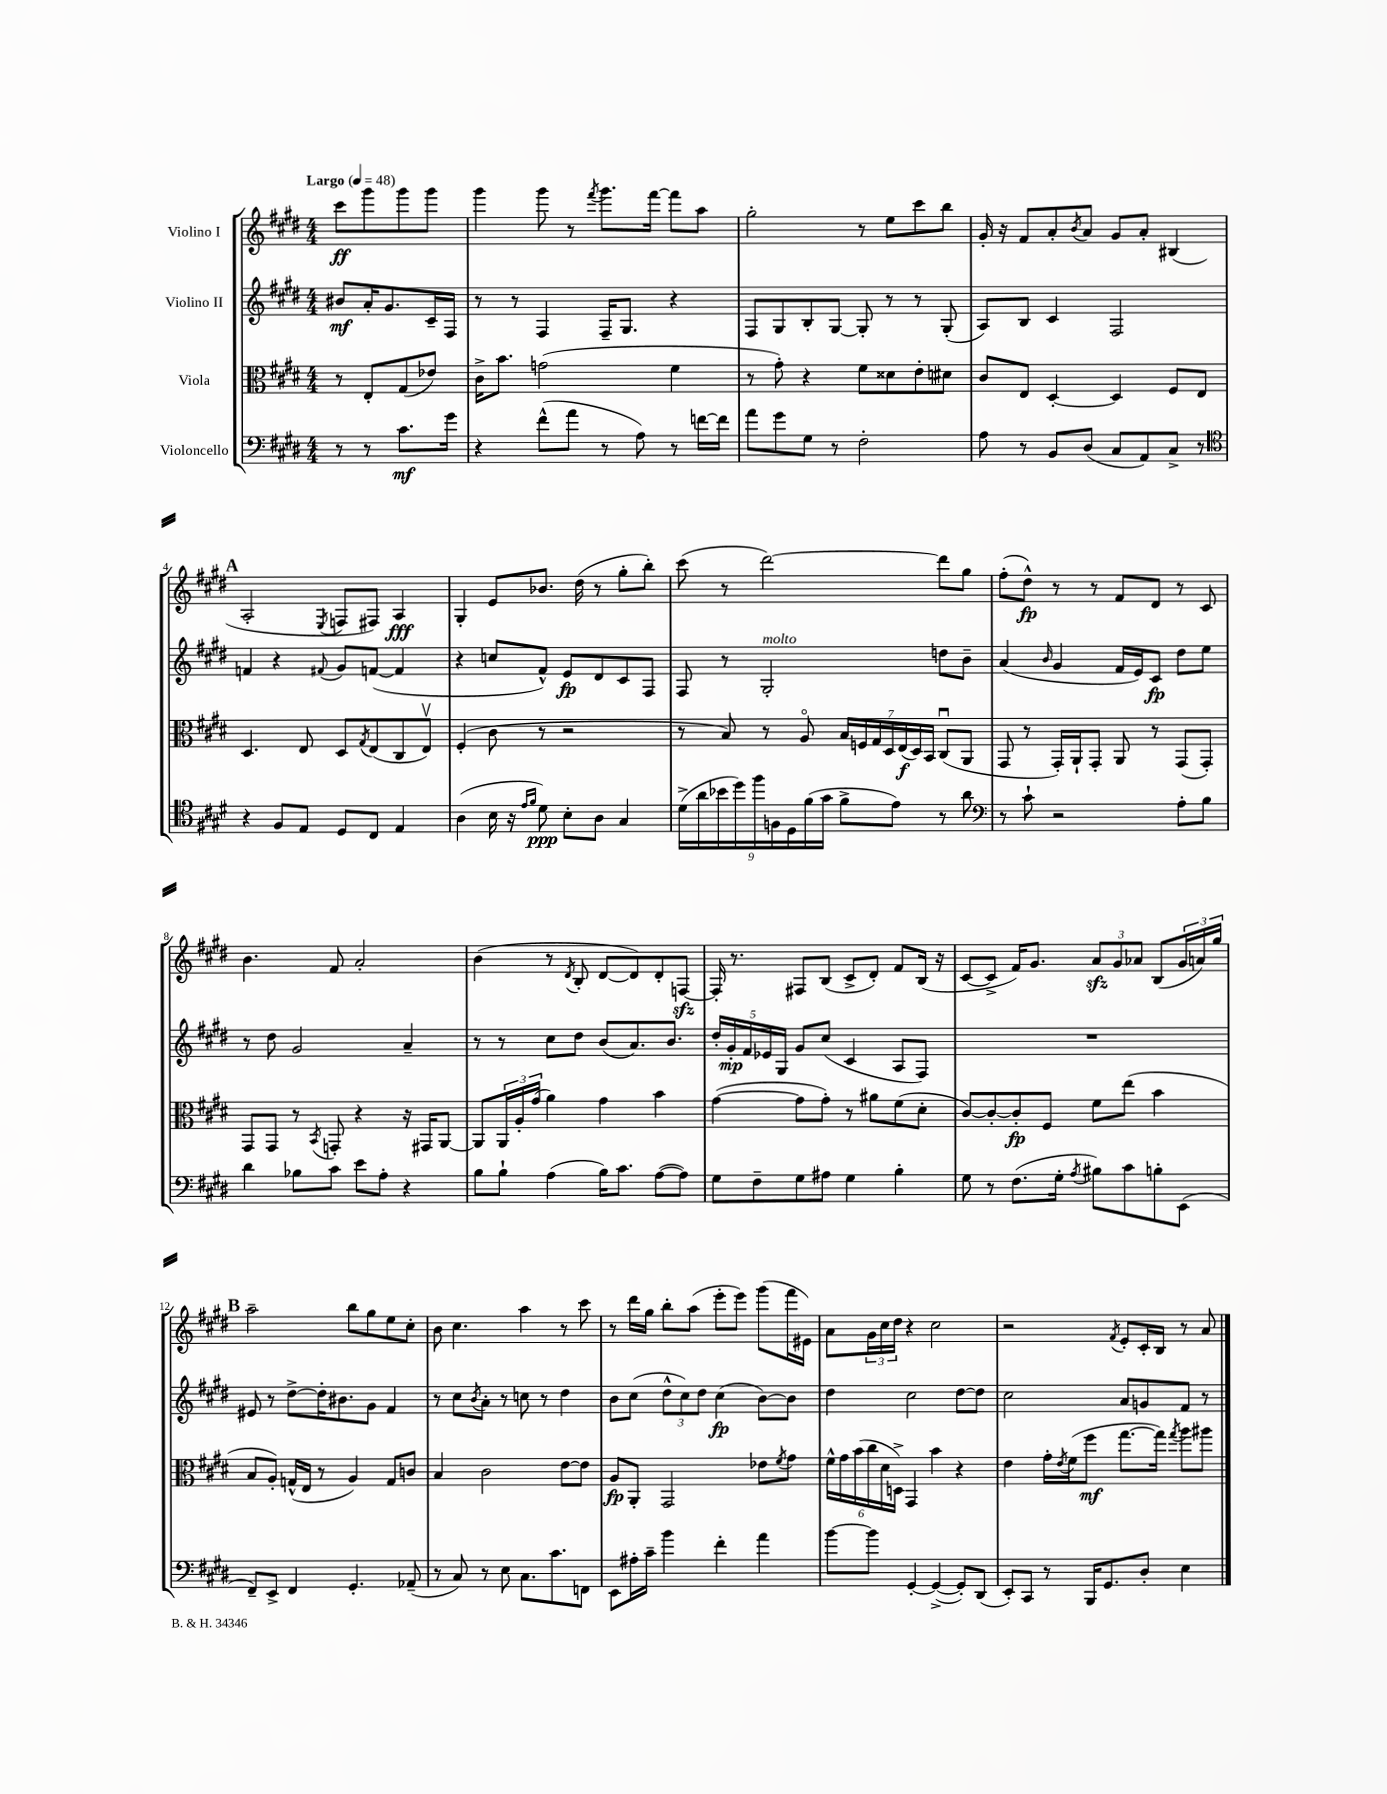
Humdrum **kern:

**kern	**kern	**kern	**kern
*staff4	*staff3	*staff2	*staff1
*clefF4	*clefC3	*clefG2	*clefG2
*k[f#c#g#d#]	*k[f#c#g#d#]	*k[f#c#g#d#]	*k[f#c#g#d#]
*M4/4	*M4/4	*M4/4	*M4/4
*MM48	*MM48	*MM48	*MM48
8r	8r	8b#	8ccc#
8r	8E'	16a'	8ggg#
.	.	8.g#	.
8.c#	(8G#	.	8ggg#
.	8e-)	16c#~	8ggg#
16g#	.	16F#	.
=	=	=	=
4r	16c#^	8r	4ggg#
.	8.b	.	.
.	.	8r	.
(8f#^^	(2g	4F#	8ggg#
8a	.	.	8r
.	.	.	8qfff#
8r	.	16F#~	8.ggg#
.	.	8.G#	.
8A)	.	.	.
.	.	.	[16fff#
8r	4f#	4r	8fff#]
[16f	.	.	8aa
16f]	.	.	.
=	=	=	=
8a	8r	8F#	2gg#'
8g#	8g#')	8G#	.
8G#	4r	8B'	.
8r	.	[8G#	.
2F#'	8f#	8G#']	8r
.	8d##	8r	8ee
.	8e'	8r	8ccc#
.	8d#	(8G#'	8bb
=	=	=	=
8A	8c#	8A)	16g#'
.	.	.	16r
8r	8E	8B	8f#
8BB	[4D#'	4c#	8a'
.	.	.	8qb
(8D#	.	.	8a
8C#	4D#]	2F#	8g#
8AA)	.	.	8a'
8C#^	8F#	.	(4B#
8r	8E	.	.
=	=	=	=
*clefC4	*	*	*
4r	4.D#	4f	2A'
8F#	.	4r	.
8E	8E	.	.
.	.	8qqf#	8qE
8D#	8D#	8g#	8F
.	8qG#	.	.
8C#	(8E	([8f	8F#)
4E	8C#	4f]	4A
.	8Ev)	.	.
=	=	=	=
(4A	(4F#'	4r	4G#'
16B	8c#	8cc	8e
16r	.	.	.
16qqe	.	.	.
16qqf#	.	.	.
8d#)	8r	8f#^^)	8.b-
8B'	2r	8e	.
.	.	.	(16dd#
8A	.	8d#	8r
4G#	.	8c#	8gg#'
.	.	8F#	8bb')
=	=	=	=
(18d#^	8r	8F#	(8ccc#
18a	.	.	.
18b-	.	.	.
.	8B)	8r	8r
18dd#)	.	.	.
18ff#	.	.	.
.	8r	2G#'	[2ddd#)
18F	.	.	.
18D#	.	.	.
.	8Ao	.	.
(18f#	.	.	.
18g#	.	.	.
8f#^	28B	.	.
.	28F	.	.
.	28G#	.	.
.	28D#	.	.
8e)	.	.	.
.	(28E	.	.
.	28D#)	.	.
.	28BB	.	.
8r	(8C#u	8dd	8ddd#]
8a	8AA	8b~	8gg#
=	=	=	=
*clefF4	*	*	*
8r	8GG#	(4a	(8ff#'
8c#`	8r	.	8dd#^^)
.	.	16qqb	.
2r	16GG#')	4g#	8r
.	16AA`	.	.
.	8GG#'	.	8r
.	8AA	16f#	8f#
.	.	16e)	.
.	8r	8c#	8d#
8A'	(8GG#	8dd#	8r
8B	8GG#')	8ee	8c#
=	=	=	=
4d#	8GG#	8r	4.b
.	8GG#	8dd#	.
8B-	8r	2g#	.
.	8qBB	.	.
8c#	8GG'	.	8f#
8e	4r	.	2a'
8A'	.	.	.
4r	16r	4a~	.
.	16GG#	.	.
.	[8AA	.	.
=	=	=	=
8B	8AA]	8r	(4b
8B`	24AA	8r	.
.	24A'	.	.
.	(24g#	.	.
(4A	4a)	8cc#	8r
.	.	.	8qd#
.	.	8dd#	8B'
16B)	4g#	(8b	[8d#
8.c#	.	.	.
.	.	8.a)	8d#])
([8A	4b	.	8d#'
.	.	8.b	.
8A])	.	.	[8F
=	=	=	=
8G#	([4g#	20dd#'	16F']
.	.	20g#'	.
.	.	.	8.r
.	.	20f#	.
8F#~	.	.	.
.	.	20e-	.
.	.	20G#	.
8G#	8g#]	8g#	8F#
8A#	8g#')	(8cc#	(8B
4G#	8r	4c#	8c#^
.	8a#	.	8d#')
4B'	(8f#	8A	8f#
.	8d#'	8F#)	(16B
.	.	.	16r
=	=	=	=
8G#	[8c#)	1r	[8c#
8r	8c#'_	.	8c#^]
(8.F#	8c#']	.	16f#)
.	.	.	8.g#
.	8F#	.	.
16G#'	.	.	.
8qA	.	.	.
8B#)	8f#	.	12a
.	.	.	12g#
8c#	(8ee	.	.
.	.	.	12a-
8B'	4b	.	(8B
(8EE	.	.	24g#
.	.	.	24a)
.	.	.	24gg#
=	=	=	=
8FF#~)	8B	8e#	2aa~
8EE^	8A')	8r	.
4FF#	(16G^^	[8dd#^	.
.	16E	.	.
.	8r	16dd#']	.
.	.	8.b#	.
4.GG#'	4A)	.	8bb
.	.	8g#	8gg#
.	8G	4f#	8ee
(8AA-~	8c	.	8cc#'
=	=	=	=
8r	4B	8r	8b
8C#)	.	8cc#	4.cc#
.	.	8qb	.
8r	2c#	8a'	.
8E	.	8r	.
8.C#	.	8cc	4aa
.	.	8r	.
8.c#	.	.	.
.	[8e	4dd#	8r
8FF	8e]	.	8ccc#
=	=	=	=
8EE	8A	8b	8r
16A#'	8AA'	(8cc#	16ddd#
16c#~	.	.	16gg#
4b	2GG#	12dd#^^	8bb'
.	.	12cc#)	.
.	.	.	(8aa
.	.	12dd#	.
4f#'	.	(4cc#	8eee'
.	.	.	8eee)
4a	8e-	[8b)	(8ggg#
.	8qf#	.	.
.	8g#	8b]	16fff#
.	.	.	16e#)
=	=	=	=
[8b	24f#^^	4dd#	8a
.	24g#	.	.
.	(24b	.	.
8b]	24cc#	.	24g#
.	24d#	.	24cc#
.	24D^)	.	24dd#
[4GG#'	4GG#	2cc#	4r
(4GG#^_	4b	.	2cc#
8GG#'])	4r	[8dd#	.
(8DD#	.	8dd#]	.
=	=	=	=
8EE')	4e	2cc#	2r
8CC#	.	.	.
8r	16g#'	.	.
.	8qe	.	.
.	(16f#	.	.
16BBB	8ff#	.	.
8.GG#	.	.	.
.	.	.	8qf#
.	[8.gg#	8a	8e'
8D#'	.	8g	16c#'
.	16gg#])	.	16B
.	8qgg#	.	.
4E	8aa	8f#	8r
.	8aa#	8r	8a
==	==	==	==
*-	*-	*-	*-
